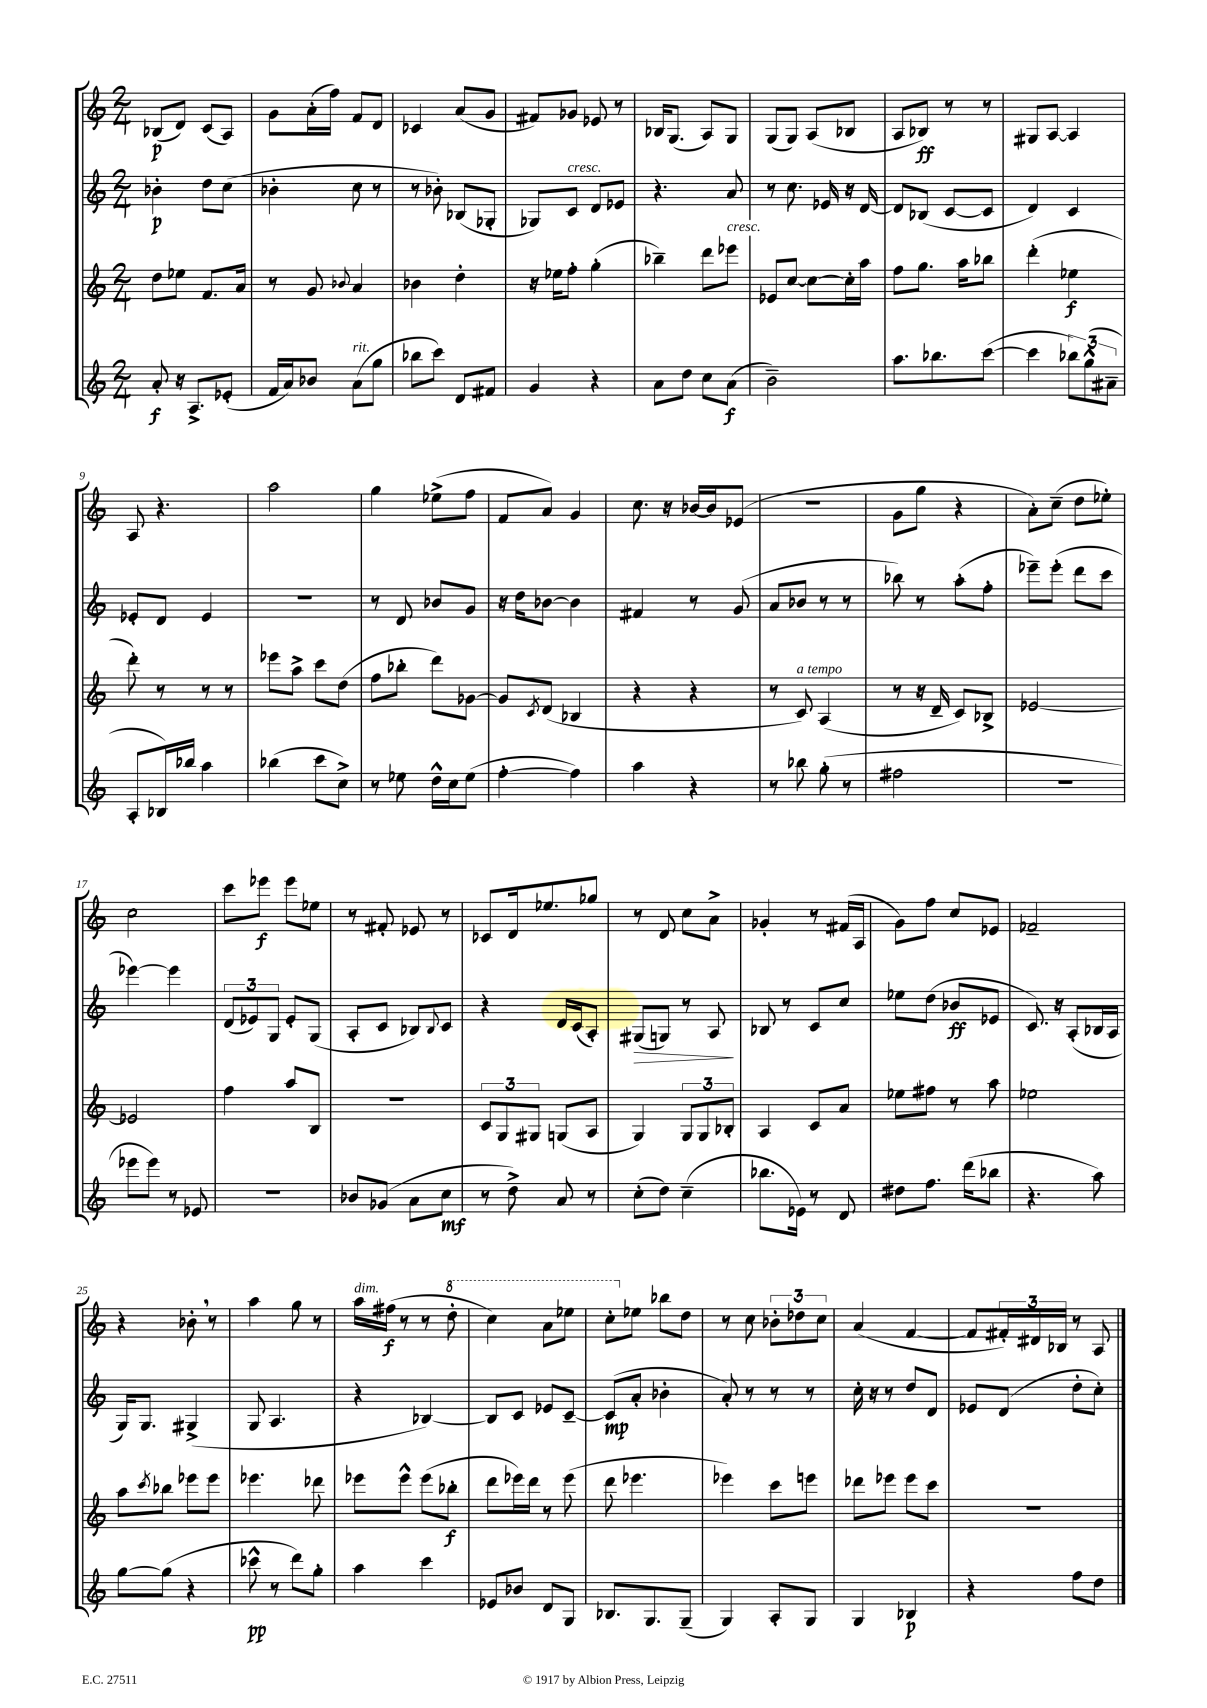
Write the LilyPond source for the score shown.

<<
\new StaffGroup <<
\new Staff = "s0" {
    \clef treble \key c \major \numericTimeSignature \time 2/4
    bes8\p( d'8) c'8( a8) |
    g'8 a'16-.( f''16) f'8 d'8 |
    ces'4 a'8( g'8 |
    fis'8) ges'8 ees'8 r8 |
    bes16 g8.( a8) g8 |
    g8( g8) a8( bes8 |
    a8 bes8\ff) r8 r8 |
    gis8 a8~ a4 |
    a8 r4. |
    a''2 |
    g''4 ees''8->( f''8 |
    f'8 a'8) g'4 |
    c''8. r16 bes'16~ bes'16 ees'8( |
    R2 |
    g'8 g''8 r4 |
    a'8-.) c''8--( d''8 ees''8-.) |
    c''2 |
    c'''8 ees'''8\f ees'''8 ees''8 |
    r8 fis'8-. ees'8 r8 |
    ces'8 d'16 ees''8. ges''8 |
    r8 d'8 c''8 a'8-> |
    ges'4-. r8 fis'16( a16 |
    g'8) f''8 c''8 ees'8 |
    fes'2-- |
    r4 bes'8-. \breathe r8 |
    a''4 g''8 r8 |
    a''16^\markup { \italic "dim." } fis''16\f( r8 r8 \ottava #1 d'''8-. |
    c'''4) a''8 ees'''8 |
    c'''8-. \ottava #0 ees''8 bes''8 d''8 |
    r8 c''8 \tuplet 3/2 { bes'8-. des''8 c''8 } |
    a'4( f'4~ |
    f'8 \tuplet 3/2 { fis'16-.) dis'16 bes16 } r8 a8 \bar "|." |
}
\new Staff = "s1" {
    \clef treble \key c \major \numericTimeSignature \time 2/4
    bes'4-.\p d''8 c''8( |
    bes'4-. c''8 r8 |
    r8 bes'8-.) bes8( ges8-. |
    ges8) c'8^\markup { \italic "cresc." } d'8 ees'8 |
    r4. a'8 |
    r8 c''8. ees'16 r16 d'16~ |
    d'8 bes8( c'8~ c'8 |
    d'4) c'4 |
    ees'8-. d'8 ees'4 |
    R2 |
    r8 d'8 bes'8 g'8 |
    r16 d''16 bes'8~ bes'4 |
    fis'4 r8 g'8( |
    a'8 bes'8 r8 r8 |
    bes''8) r8 a''8-.( f''8-. |
    ees'''8--) ees'''8-.( d'''8 c'''8 |
    ees'''4~) ees'''4 |
    \tuplet 3/2 { d'8( ees'8) g8 } ees'8-. g8( |
    a8-. c'8 bes8) \appoggiatura { bes8 } c'8 |
    r4 d'16 c'16( a8-.) |
    gis8\>( g8) r8 a8\! |
    bes8 r8 c'8 c''8 |
    ees''8 d''8( bes'8\ff ees'8 |
    c'8.) r16 a8-.( bes16 a16 |
    g16) g8. gis4->( |
    g8 a4. |
    r4 bes4~) |
    bes8 c'8 ees'8 c'8~-- |
    c'8\mp( a'8-. bes'4-. |
    a'8-.) r8 r8 r8 |
    c''16-. r16 r8 d''8 d'8 |
    ees'8 d'8( d''8-. c''8-.) \bar "|." |
}
\new Staff = "s2" {
    \clef treble \key c \major \numericTimeSignature \time 2/4
    d''8 ees''8 f'8. a'16 |
    r8 g'8 \appoggiatura { bes'8 } a'4 |
    bes'4 d''4-. |
    r16 ees''16 f''8-. g''4-.( |
    bes''4--) d'''8 ees'''8^\markup { \italic "cresc." } |
    ees'8 c''8~ c''8~ c''16-. a''16 |
    f''8 g''8. a''16 bes''8 |
    d'''4-.( ees''4\f |
    d'''8-.) r8 r8 r8 |
    ees'''8 a''8-> c'''8 d''8( |
    f''8 bes''8-. d'''8) ges'8~ |
    ges'8 \acciaccatura { c'8 } d'8( bes4 |
    r4 r4 |
    r8 c'8^\markup { \italic "a tempo" }) a4( |
    r8 r16 d'16-- c'8) bes8-> |
    ees'2~ |
    ees'2 |
    f''4 a''8 b8 |
    R2 |
    \tuplet 3/2 { c'8 g8 gis8 } g8( a8 |
    g4) \tuplet 3/2 { g8 g8 bes8-. } |
    a4 c'8 a'8 |
    ees''8 fis''8 r8 a''8 |
    ees''2 |
    a''8 \acciaccatura { c'''8 } bes''8 ees'''8 ees'''8 |
    ees'''4. des'''8 |
    ees'''8 ees'''8-^ ees'''8( bes''8-.\f |
    d'''8 ees'''16) d'''16 r8 ees'''8( |
    d'''8 ees'''4. |
    ees'''4) c'''8 e'''8 |
    des'''8 ees'''8 ees'''8 c'''8 |
    r2 \bar "|." |
}
\new Staff = "s3" {
    \clef treble \key c \major \numericTimeSignature \time 2/4
    a'8-.\f r16 a8.-> ees'8-.( |
    f'16 a'16) bes'8 a'8^\markup { \italic "rit." }( g''8 |
    bes''8 c'''8) d'8 fis'8 |
    g'4 r4 |
    a'8 d''8 c''8 a'8\f( |
    b'2--) |
    a''8. bes''8. c'''8~( |
    c'''4 \tuplet 3/2 { bes''8) g''8-^( ais'8-- } |
    a8-. bes16) bes''16 a''4 |
    bes''4( c'''8 c''8->) |
    r8 ees''8 d''16-^ c''16 ees''8( |
    f''4~-. f''4) |
    a''4 r4 |
    r8 bes''8 g''8-.( r8 |
    fis''2 |
    r2 |
    ees'''8 ees'''8) r8 ees'8 |
    R2 |
    bes'8 ges'8( a'8 c''8\mf |
    r8 d''8->) a'8 r8 |
    c''8-.( d''8) c''4--( |
    bes''8. ees'16) r8 d'8 |
    dis''8 f''8. d'''16( bes''8 |
    r4. a''8) |
    g''8~ g''8( r4 |
    ces'''8-^\pp r8 d'''8) g''8-. |
    a''4 c'''4 |
    ees'8 bes'8 d'8 g8 |
    bes8. g8. g8--( |
    g4) a8-. g8 |
    g4 bes4\p |
    r4 f''8 d''8 \bar "|." |
}
>>
>>
